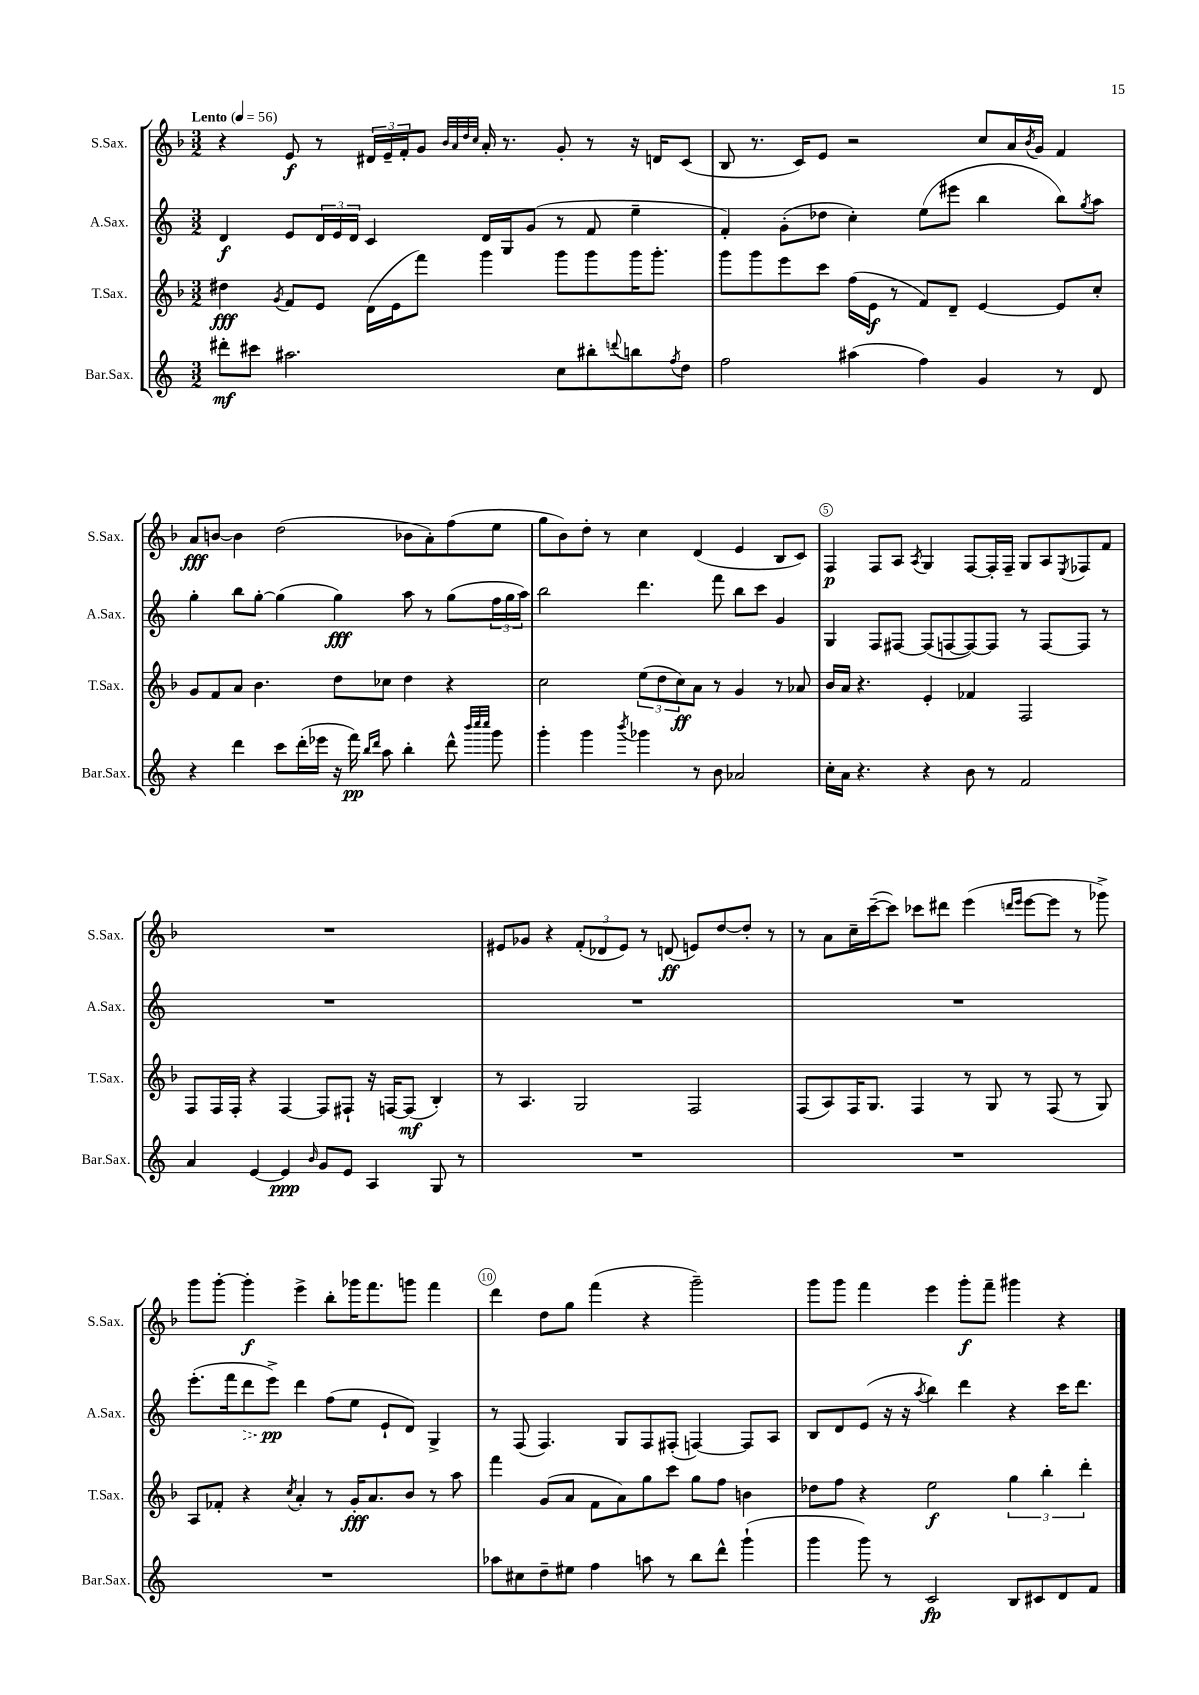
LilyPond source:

<<
\new StaffGroup <<
\new Staff = "s0" \with { instrumentName = "S.Sax." shortInstrumentName = "S.Sax." } {
    \clef treble \key f \major \numericTimeSignature \time 3/2 \tempo "Lento" 4 = 56
    r4 e'8\f r8 \tuplet 3/2 { dis'16 e'16-- f'16-. } g'8 \grace { bes'32 a'32 d''32 c''32 } a'16-. r8. g'8-. r8 r16 d'16 c'8( |
    bes8 r8. c'16) e'8 r2 c''8 a'16 \acciaccatura { bes'8 } g'16 f'4 |
    a'8\fff b'8~ b'4 d''2( bes'8 a'8-.) f''8( e''8 |
    g''8 bes'8) d''8-. r8 c''4 d'4( e'4 bes8 c'8) |
    f4\p f8 a8 \acciaccatura { a8 } g4 f8~ f16-. f16-- g8 a8 \acciaccatura { e8 } fes8 f'8 |
    R1. |
    eis'8 ges'8 r4 \tuplet 3/2 { f'8-.( des'8 eis'8) } r8 d'8\ff( e'8) d''8~ d''8-. r8 |
    r8 a'8 c''16-- c'''16~--( c'''8) ces'''8 dis'''8 e'''4( \grace { d'''16 e'''16 } e'''8~ e'''8 r8 ges'''8->) |
    g'''8 g'''8~-. g'''4-.\f e'''4-> bes''8-. ges'''16 f'''8. g'''8 f'''4 |
    d'''4 d''8 g''8 f'''4( r4 g'''2--) |
    g'''8 g'''8 f'''4 e'''4 g'''8-.\f f'''8-- gis'''4 r4 \bar "|." |
}
\new Staff = "s1" \with { instrumentName = "A.Sax." shortInstrumentName = "A.Sax." } {
    \clef treble \key c \major \numericTimeSignature \time 3/2
    d'4\f e'8 \tuplet 3/2 { d'16 e'16 d'16 } c'4 d'16 g16 g'8( r8 f'8 e''4-- |
    f'4-.) g'8-.( des''8 c''4-.) e''8( eis'''8 b''4 b''8) \acciaccatura { g''8 } a''8 |
    g''4-. b''8 g''8~-. g''4( g''4\fff) a''8 r8 g''8( \tuplet 3/2 { f''16 g''16 a''16) } |
    b''2 d'''4. f'''8 b''8 c'''8 g'4 |
    g4 f8 fis8~ fis8( f8~ f8~) f8 r8 f8~ f8 r8 |
    R1. |
    R1. |
    R1. |
    e'''8.-.( f'''16 \once \override Hairpin.style = #'dashed-line d'''8\> e'''8->\pp\!) d'''4 f''8( e''8 e'8-! d'8) g4-> |
    r8 f8( f4.) g8 f8 fis8-.( f4~) f8 a8 |
    b8 d'8 e'8( r16 r16 \acciaccatura { a''8 } b''4) d'''4 r4 c'''16 d'''8. \bar "|." |
}
\new Staff = "s2" \with { instrumentName = "T.Sax." shortInstrumentName = "T.Sax." } {
    \clef treble \key f \major \numericTimeSignature \time 3/2
    dis''4\fff \acciaccatura { g'8 } f'8 e'8 d'16( e'16 f'''8) g'''4 g'''8 g'''8 g'''16 g'''8.-. |
    g'''8 g'''8 e'''8 c'''8 f''16( e'16\f r8 f'8) d'8-- e'4~ e'8 c''8-. |
    g'8 f'8 a'8 bes'4. d''8 ces''8 d''4 r4 |
    c''2 \tuplet 3/2 { e''8( d''8 c''8\ff) } a'8 r8 g'4 r8 aes'8 |
    bes'16 a'16 r4. e'4-. fes'4 f2 |
    f8 f16 f16-. r4 f4~ f8 fis8-! r16 f16~ f8\mf( bes4-.) |
    r8 a4. g2 f2 |
    f8( a8) f16 g8. f4 r8 g8 r8 f8( r8 g8) |
    a8 fes'8-. r4 \acciaccatura { c''8 } a'4-. r8 g'16-.\fff a'8. bes'8 r8 a''8 |
    f'''4 g'8( a'8 f'8 a'8) g''8 c'''8 g''8 f''8 b'4 |
    des''8 f''8 r4 e''2\f \tuplet 3/2 { g''4 bes''4-. d'''4-. } \bar "|." |
}
\new Staff = "s3" \with { instrumentName = "Bar.Sax." shortInstrumentName = "Bar.Sax." } {
    \clef treble \key c \major \numericTimeSignature \time 3/2
    dis'''8-.\mf cis'''8 ais''2. c''8 bis''8-. \appoggiatura { d'''8 } b''8 \acciaccatura { f''8 } d''8 |
    f''2 ais''4( f''4) g'4 r8 d'8 |
    r4 d'''4 c'''8 d'''16-.( ees'''16 r16 f'''16\pp) \grace { b''16 d'''16 } a''8 b''4-. d'''8-^ \grace { b'''32 c''''32 c''''32 } g'''8 |
    g'''4-. g'''4 \acciaccatura { b'''8 } ges'''4 r8 b'8 aes'2 |
    c''16-. a'16 r4. r4 b'8 r8 f'2 |
    a'4 e'4~ e'4\ppp \grace { b'16 } g'8 e'8 a4 g8 r8 |
    R1. |
    R1. |
    R1. |
    aes''8 cis''8 d''8-- eis''8 f''4 a''8 r8 b''8 d'''8-^ g'''4-!( |
    g'''4 g'''8) r8 c'2\fp b8 cis'8 d'8 f'8 \bar "|." |
}
>>
>>
\layout { \context { \Score \override BarNumber.break-visibility = ##(#f #t #t) barNumberVisibility = #(every-nth-bar-number-visible 5) \override BarNumber.stencil = #(make-stencil-circler 0.1 0.3 ly:text-interface::print) } }
